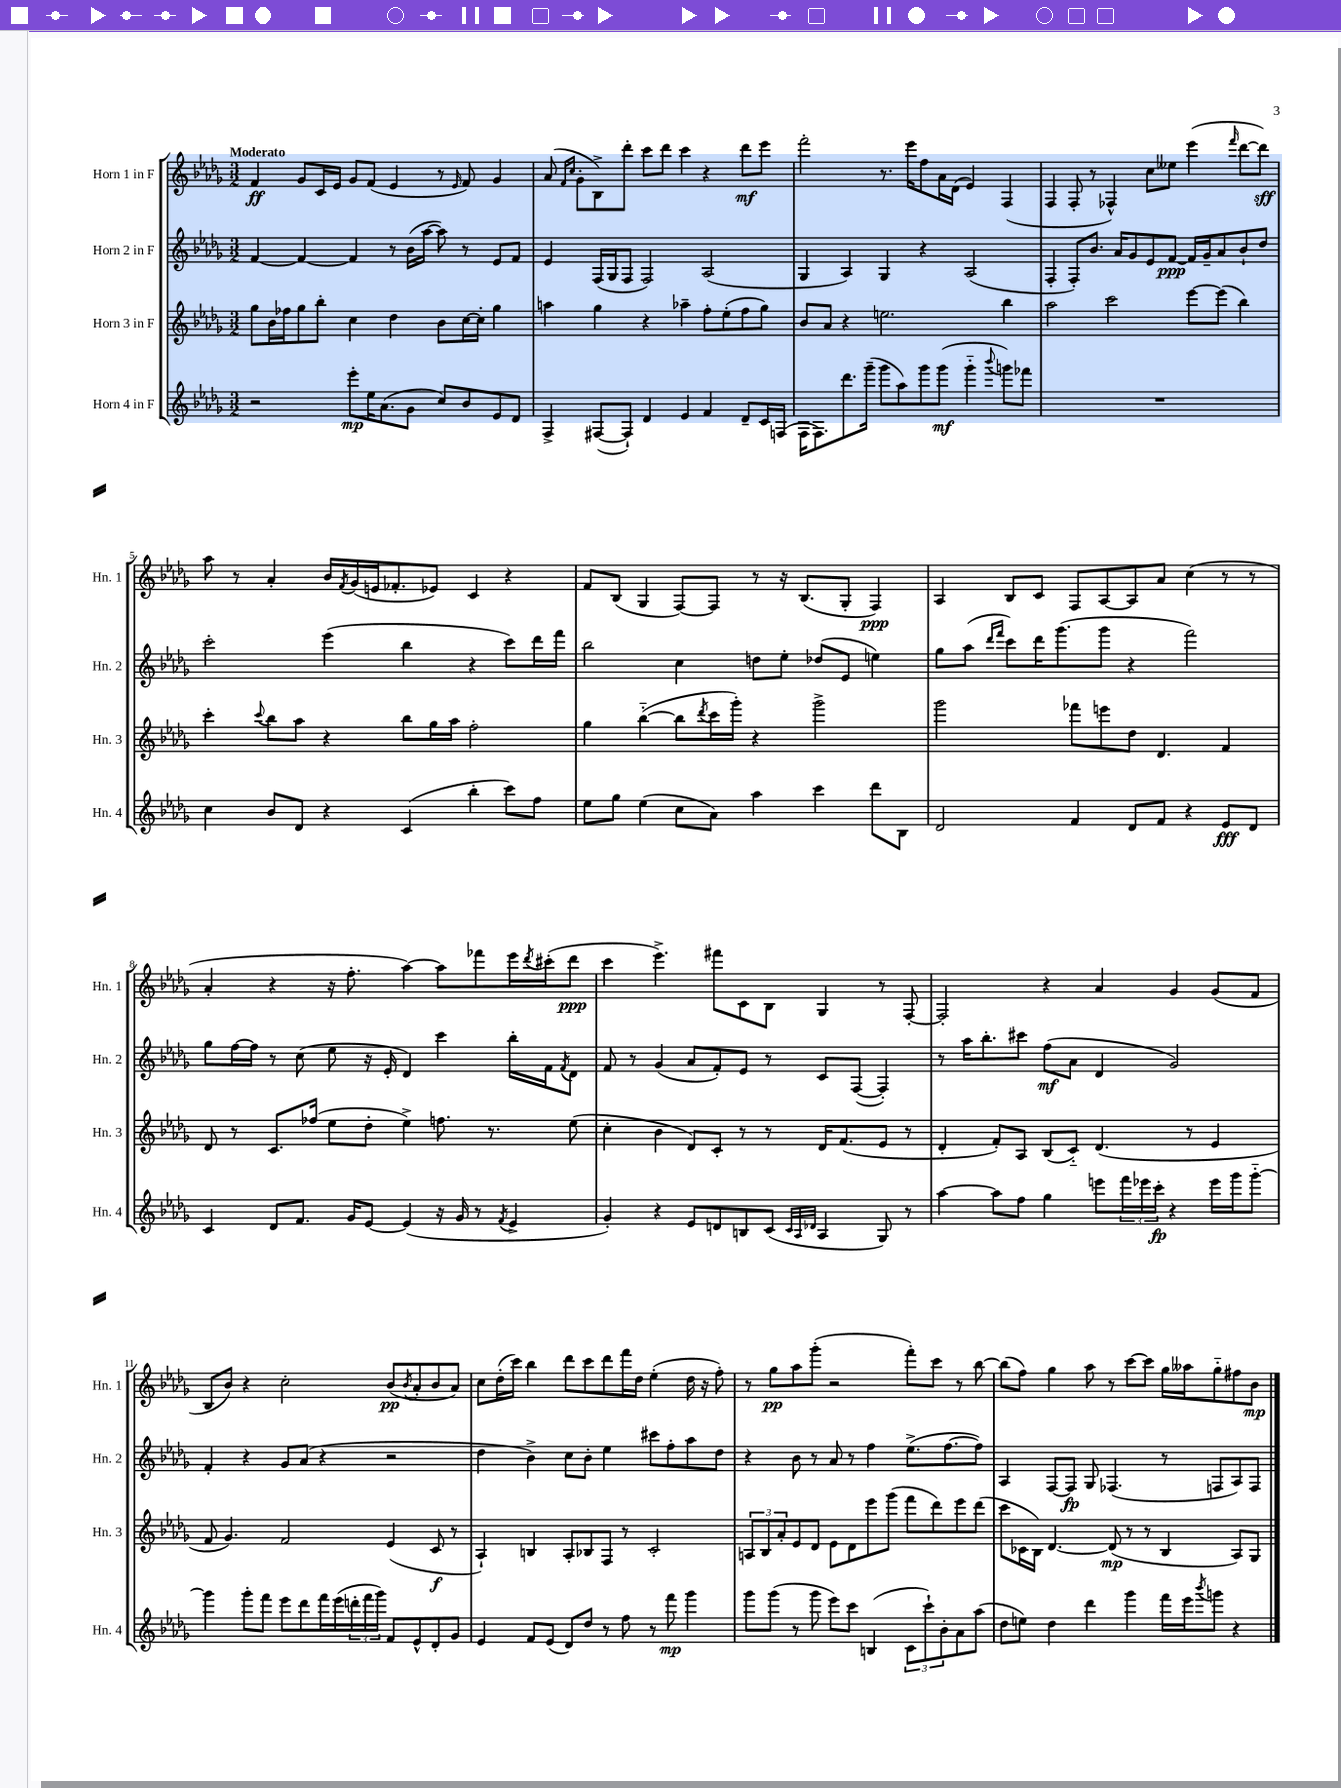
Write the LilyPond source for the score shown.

<<
\new StaffGroup <<
\new Staff = "s0" \with { instrumentName = "Horn 1 in F" shortInstrumentName = "Hn. 1" } {
    \clef treble \key des \major \numericTimeSignature \time 3/2 \tempo "Moderato"
    f'4\ff ges'8 c'16 ees'16 ges'8 f'8( ees'4 r8 \grace { ees'16 } f'8) ges'4 |
    aes'8( \grace { f'16 c''16 } ges'8-. bes8->) des'''8-. c'''8 des'''8 c'''4 r4 des'''8\mf ees'''8 |
    f'''2-. r8. ees'''16 f''8 aes'16 des'16( ees'4) f4( |
    f4 f8-. r8 fes4-^) c''8 eeses''8 ees'''4( \grace { f'''16 } des'''8~ des'''8\sff) |
    aes''8 r8 aes'4-. bes'16 \acciaccatura { f'8 } ges'16( e'16 fes'8.-. ees'8) c'4 r4 |
    f'8 bes8( ges4 f8~) f8 r8 r16 bes8.( ges8-. f4\ppp) |
    aes4 bes8 c'8 f8 aes8~ aes8 aes'8 c''4( r8 r8 |
    aes'4-. r4 r16 f''8.-. aes''4~) aes''8 fes'''8 ees'''16 \acciaccatura { des'''8 } cis'''16-.( des'''8\ppp |
    c'''4 ees'''4.->) fis'''8 c'8 bes8 ges4 r8 f8~-. |
    f2-. r4 aes'4 ges'4 ges'8( f'8 |
    bes8 bes'8) r4 c''2-. bes'8\pp( \acciaccatura { bes'8 } aes'8-. bes'8 aes'8) |
    c''8 des''16-.( c'''16) bes''4 des'''8 c'''8 des'''8 f'''16 des''16 ees''4-.( des''16 r16 f''8-.) |
    r8 ges''8\pp aes''8 ges'''8-.( r2 f'''8-.) c'''8 r8 bes''8~ |
    bes''8( f''8) ges''4 aes''8 r8 c'''8~ c'''8 ges''16 aeses''16 ges''8-_ fis''8 bes'8\mp \bar "|." |
}
\new Staff = "s1" \with { instrumentName = "Horn 2 in F" shortInstrumentName = "Hn. 2" } {
    \clef treble \key des \major \numericTimeSignature \time 3/2
    f'4~ f'4~ f'4 r8 bes'16( aes''16~ aes''8) r8 ees'8 f'8 |
    ees'4 f16( ges16 f8 f2) aes2( |
    ges4 aes4) ges4 r4 aes2( |
    f4-. f8-.) bes'8. aes'16 ges'8 ees'8 f'8~\ppp f'16 ges'16-- aes'8 bes'8-! des''8 |
    c'''2-. ees'''4( bes''4 r4 c'''8) des'''16 f'''16 |
    bes''2 c''4 d''8 ees''8-. des''8( ees'8 e''4) |
    ges''8 aes''8( \grace { des'''16 f'''16 } c'''8) des'''16 ges'''8.( ges'''8 r4 f'''2) |
    ges''8 f''16~ f''16 r8 c''8( ees''8 r16 ees'16-. des'4) c'''4 bes''16-. f'16 \acciaccatura { f'8 } des'8 |
    f'8 r8 ges'4( aes'8 f'8-.) ees'8 r8 c'8 f8~( f4-.) |
    r8 aes''16 bes''8.-. cis'''8 f''8\mf( aes'8 des'4 ges'2) |
    f'4-. r4 ges'8 aes'8( r4 r2 |
    des''4 bes'4->) c''8 bes'8-. ees''4 cis'''8 f''8-. aes''8 des''8 |
    r4 bes'8 r8 aes'8 r8 f''4 ees''8.->( f''8.~ f''8) |
    aes4 f8~ f8\fp ges8 fes4.( r8 f8 aes8) f8 \bar "|." |
}
\new Staff = "s2" \with { instrumentName = "Horn 3 in F" shortInstrumentName = "Hn. 3" } {
    \clef treble \key des \major \numericTimeSignature \time 3/2
    ges''8 bes'16 fes''16 ges''8 bes''8-. c''4 des''4 bes'8 c''16~ c''16-. ges''4 |
    a''4 ges''4 r4 aes''4-- f''8-. ees''8-.( f''8 ges''8) |
    bes'8 aes'8 r4 e''2. bes''4 |
    aes''2 c'''2 ees'''8~ ees'''8( bes''4) |
    c'''4-. \appoggiatura { c'''8 } bes''8 aes''8 r4 bes''8 ges''16 aes''16 f''2-. |
    ges''4 bes''4~-_( bes''8 \acciaccatura { des'''8 } c'''16 ges'''16-.) r4 ges'''2-> |
    ges'''2 fes'''8 e'''8 des''8 des'4. f'4 |
    des'8 r8 c'8. fes''16( ees''8 des''8-. ees''4->) f''8. r8. ees''8( |
    c''4-. bes'4 des'8) c'8-. r8 r8 des'16 f'8.( ees'8 r8 |
    des'4-. f'8-.) aes8 bes8( c'8-_) des'4.( r8 ees'4 |
    f'8 ges'4.) f'2 ees'4( c'8\f r8 |
    aes4-!) b4 aes8-. bes8 f8 r8 c'2-. |
    \tuplet 3/2 { a8 bes8 aes'8-. } ees'8 des'8 ees'8 des'8 ees'''8 ges'''8( f'''8 des'''8) ees'''8 des'''8( |
    c'''8 ces'16 bes16) des'4.~ des'8\mp( r8 r8 bes4 aes8) ges8 \bar "|." |
}
\new Staff = "s3" \with { instrumentName = "Horn 4 in F" shortInstrumentName = "Hn. 4" } {
    \clef treble \key des \major \numericTimeSignature \time 3/2
    r2 ees'''8-.\mp ees''16 aes'8.( ges'8 c''8) bes'8 ees'8 des'8 |
    f4-> fis8~( fis8-!) des'4 ees'4 f'4 des'8-- c'16 f16( |
    f16 f8.) des'''8. ges'''16--( ges'''8 aes''8) ges'''8 ges'''8\mf( ges'''4-_ \appoggiatura { bes'''8 } g'''8) fes'''8 |
    R1. |
    c''4 bes'8 des'8 r4 c'4( bes''4-. c'''8) f''8 |
    ees''8 ges''8 ees''4( c''8 aes'8) aes''4 c'''4 des'''8 bes8 |
    des'2 f'4 des'8 f'8 r4 ees'8\fff des'8 |
    c'4 des'8 f'8. ges'16 ees'8~ ees'4( r16 ges'16 r8 \acciaccatura { f'8 } ees'4-> |
    ges'4-.) r4 ees'8 d'8 b8 c'8( \grace { c'32 aes32 des'32 } aes4 ges8) r8 |
    aes''4~ aes''8 f''8 ges''4 e'''8 \tuplet 3/2 { f'''16 ees'''16 c'''16-.\fp } r4 ees'''16 ges'''16 ges'''8~-_ |
    ges'''4 ges'''8-. f'''8 ees'''8 des'''8 f'''16 ees'''16( \tuplet 3/2 { d'''16-. f'''16 ges'''16) } f'8 ees'8-^ des'8-. ges'8 |
    ees'4 f'8 ees'8( des'8) des''8 r8 f''8 r8 f'''8\mp ges'''4 |
    ges'''8 ges'''8( r8 ges'''8 ees'''8) c'''8 b4( \tuplet 3/2 { c'8 c'''8-!) bes'8-. } aes'8 aes''8( |
    des''8 e''8) des''4 des'''4 ges'''4 f'''16 ees'''16 \acciaccatura { bes'''8 } g'''8 r4 \bar "|." |
}
>>
>>
